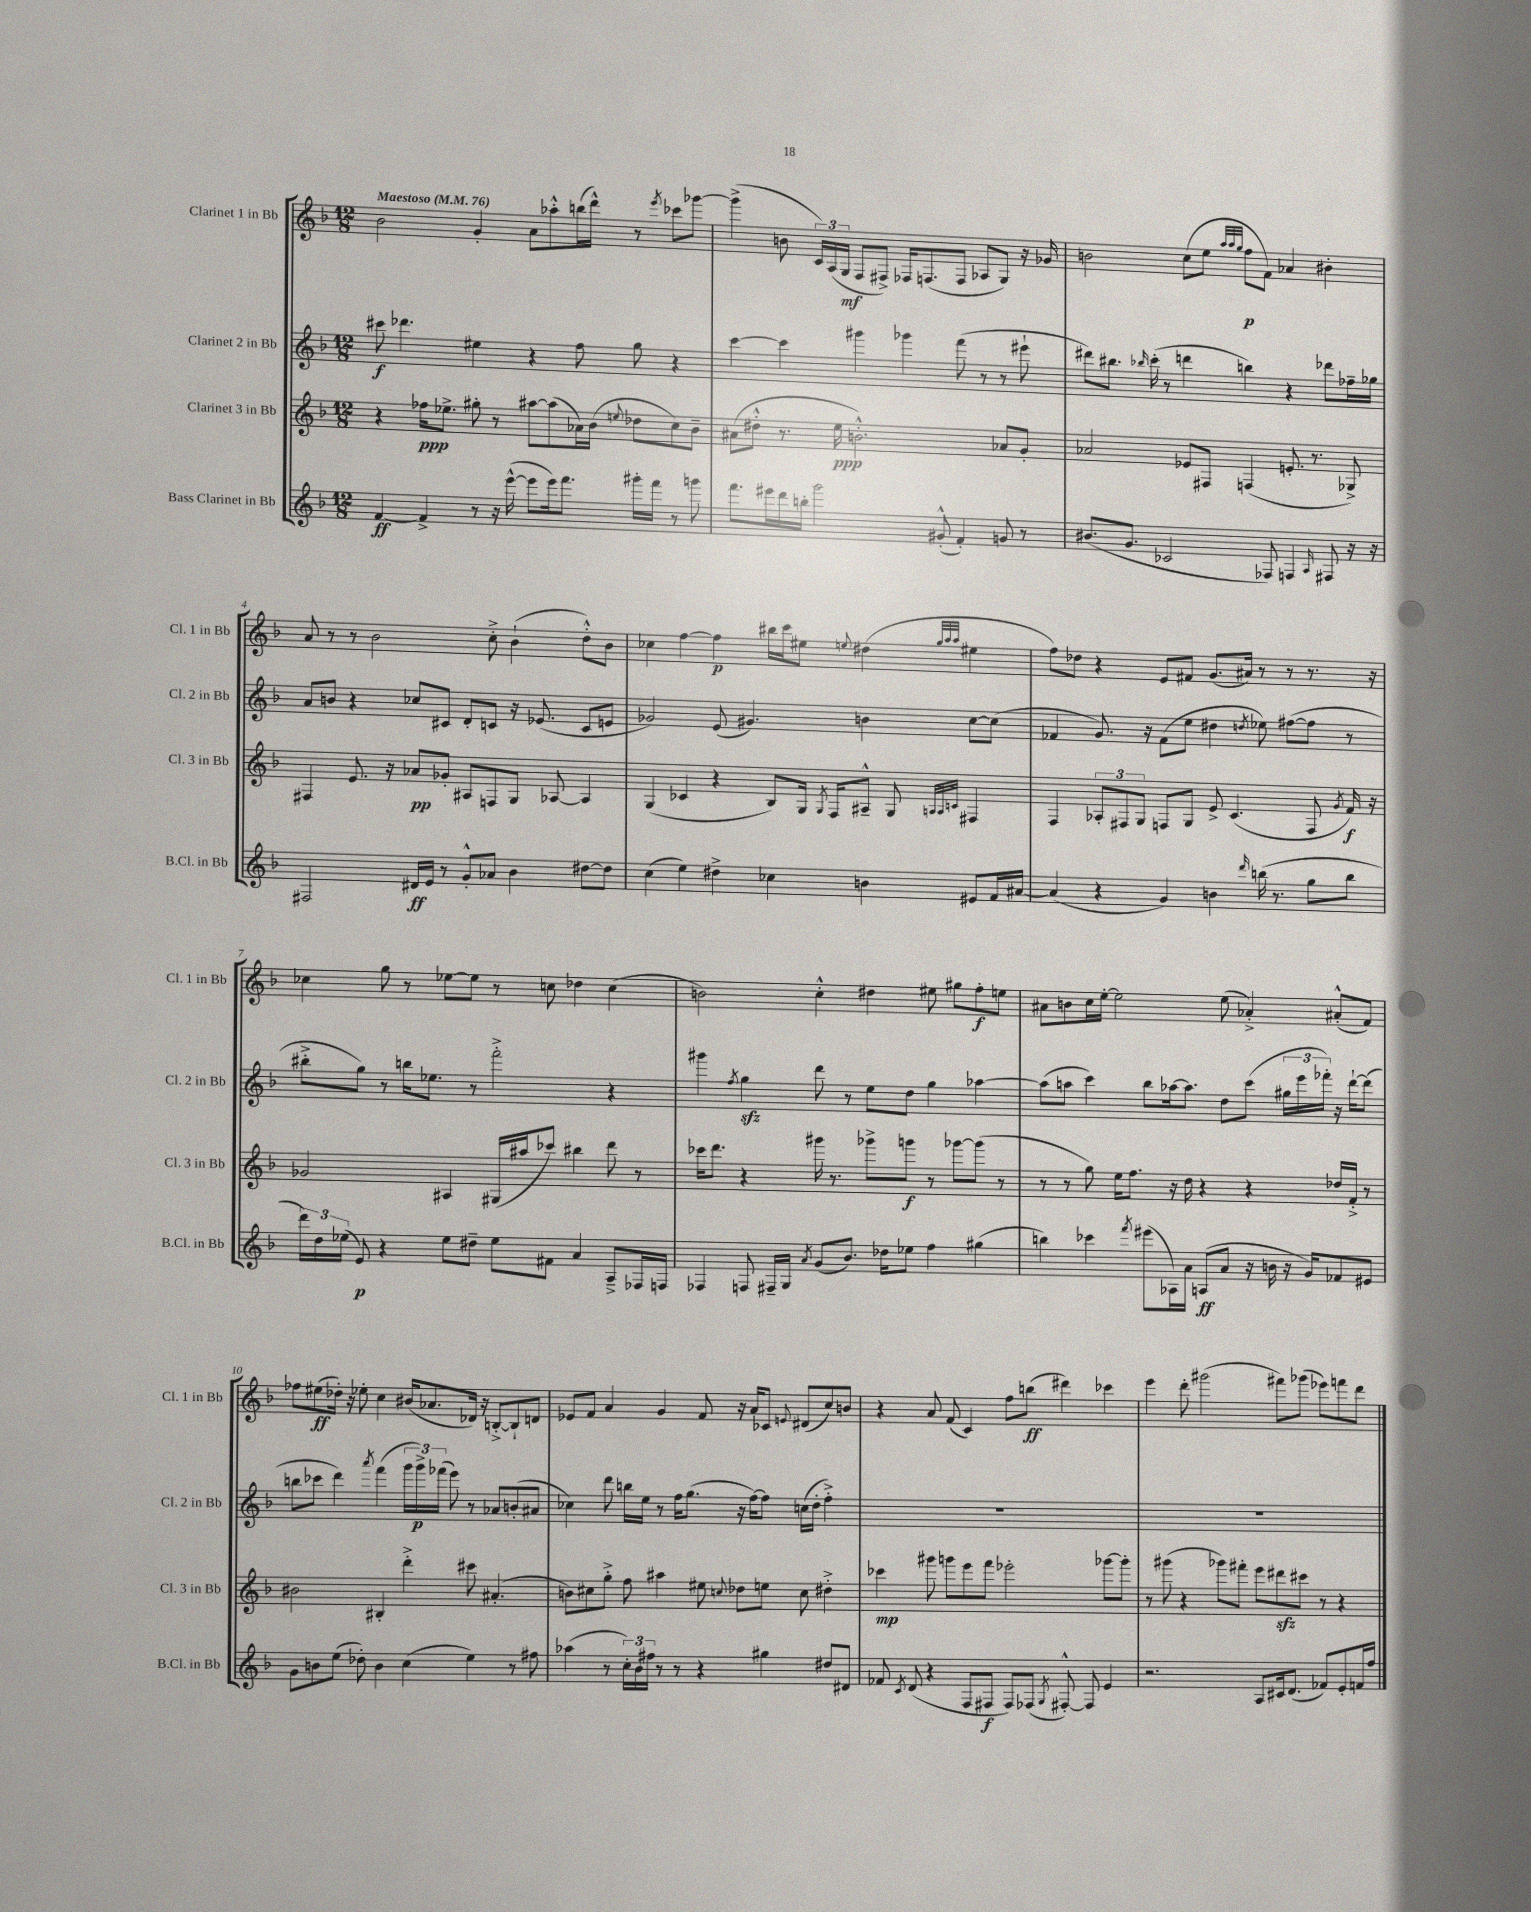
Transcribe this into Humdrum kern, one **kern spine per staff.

**kern	**kern	**kern	**kern
*staff4	*staff3	*staff2	*staff1
*clefG2	*clefG2	*clefG2	*clefG2
*k[b-]	*k[b-]	*k[b-]	*k[b-]
*M12/8	*M12/8	*M12/8	*M12/8
*MM76	*MM76	*MM76	*MM76
[4f	4r	8ccc#	2b-
.	.	4.ddd-	.
4f^]	16ff-	.	.
.	8.ee-^	.	.
8r	8gg#'	4ee#	4g'
16r	8r	.	.
([16eee^^	.	.	.
8eee]	[8aa#	4r	8a
16eee)	(8aa#]	.	8aa-'^^
8.fff	.	.	.
.	16a-)	8ff	(16bb
.	(16b-	.	16ddd^^)
.	8qqee	.	.
16ggg#'	8dd-	8gg	8r
16fff	.	.	.
.	.	.	8qeee
8r	8cc)	4r	8ccc-
8ggg	8b-~	.	[8ggg-
=	=	=	=
8.fff	(8a#	[4ccc	(4ggg-^]
.	8dd#'^^	.	.
16eee#	.	.	.
16ddd	8.r	4ccc]	8b
16bb'	.	.	.
2ggg	.	.	24c)
.	.	.	(24A
.	16ee	.	.
.	.	.	24G
.	2.b'^^)	4ggg#	8F
.	.	.	8F#^)
.	.	4ggg-	16F-
.	.	.	(8.F
(8g#'^^	.	.	.
4f')	.	(8fff	8F
.	.	8r	8A-
8g	8a-	8r	8G)
8r	8g'	8eee#`	16r
.	.	.	16g-
=	=	=	=
(8.b#	2a-	8ddd#)	2b
.	.	8.bb#	.
8.g	.	.	.
.	.	16qqbb-	.
.	.	(16ccc'	.
2c-	.	8r	.
.	8e-	4ddd	(8cc
.	8F#	.	8ee
.	.	.	32qqaa
.	.	.	32qqaa
.	.	.	32qqgg
.	(4F	4bb)	8ff
8F-)	.	.	8f)
4F	8.e'	4r	4a-
.	8.r	.	.
16qqA	.	.	.
8F#	.	8ddd-	4b#'
16r	8G-^)	16ff-~	.
16r	.	16gg-	.
=	=	=	=
2F#	4F#	8a	8a
.	.	8b	8r
.	8.e	4r	8r
.	.	.	2b-
.	16r	.	.
16d#	8a-	8cc-	.
16e	.	.	.
8r	8g-'	8c#	.
8g'^^	8A#	8d'	.
8a-	8F	8c	8cc'^
4b-	8G	16r	(4b-`
.	.	(8.e-	.
.	[8A-	.	.
[8dd#	4A-]	8c	8dd'^^)
8dd#]	.	8e	8b-
=	=	=	=
(4cc	(4G	2g-)	4cc-
4ee)	4c-	.	[4ff
4dd#^	4r	(8e	4ff]
.	.	4.g#)	.
4cc-	8B-)	.	16bb#
.	.	.	16ccc
.	16G	.	8ee#
.	8qG	.	.
.	16F	.	.
.	.	.	8qqee
4b	8A#~^^	4b	(4dd#
.	8G	.	.
.	32qqA	.	32qqgg
.	32qqA	.	32qqaa
.	32qqc	.	32qqaa
8e#	4F#	[8cc	4ee#
16f	.	(8cc]	.
[16a#	.	.	.
=	=	=	=
(4a#]	4F	4f-	8ff)
.	.	.	8dd-
4r	12A-'	8.g)	4r
.	12F#	.	.
.	12G	.	.
.	.	16r	.
4g)	8F	(8f-	8e
.	8G	8ee	8f#
4b	8e^	4dd#	(8.g
.	(4.c	.	.
.	.	.	16a#)
16qqddd	.	8qdd	.
(16bb	.	8ee-)	8r
8.r	.	.	.
.	.	([8ff#	8r
8gg	8F	8ff#]	8.r
.	8qg	.	.
8bb	16f)	8r	.
.	16r	.	16r
=	=	=	=
24ddd)	2g-	8bb#'^	4cc-
24dd	.	.	.
(24ee-	.	.	.
8e)	.	8gg)	.
4r	.	8r	8gg
.	.	16bb	8r
.	.	8.ee-	.
8ee-	4A#	.	[8ee-
8dd#~	.	8r	8ee-]
8ee-	(16G#	2fff'^	8r
.	16aa#	.	.
8f#	8ccc-)	.	8cc
4a	4bb#	.	4dd-
8A~^	8ddd	4r	(4cc
16F-	8r	.	.
16F	.	.	.
=	=	=	=
4F-	16ccc-	4ggg#	2b)
.	8.ddd	.	.
.	.	8qff	.
8F	4r	4gg	.
16F#~	.	.	.
16G	.	.	.
8qa	.	.	.
(8g	16ggg#	8ddd	4cc'^^
.	8.r	.	.
8.b-)	.	8r	.
.	8ggg-^	8ee	4dd#
16dd-	.	.	.
8ee-	8ggg	8dd	.
4ff	8r	4gg	8ee#
.	[8ggg-	.	8gg#
(4gg#	(8ggg-]	[4aa-	8ff'
.	8r	.	8ee
=	=	=	=
4bb)	8r	(8aa-]	8a#
.	8r	8aa	8b
4ccc-	8gg)	4ccc)	16cc
.	.	.	[16ee'
.	16ee	.	2ee]
.	8.ff	.	.
8qfff	.	.	.
(8eee#	.	8bb-	.
16A-)	16r	[16aa-	.
16a	16dd	8.aa-]	.
(8A	4r	.	.
8a	.	8dd	(8ee
16r	4r	(8ccc	4a-'^)
16b	.	.	.
16r	.	24gg#	.
.	.	24eee	.
16g)	.	.	.
.	.	24fff-')	.
8f-	16dd-	16r	(8a#'^^
.	16f'^	[16ddd`	.
8e#	8r	(8ddd]	8f)
=	=	=	=
8g	2b#	8bb	8ff-
8b	.	8ccc-	(8ee#
(8ee	.	4ddd)	16dd-')
.	.	.	16r
8dd-')	.	.	8ee-'
.	.	8qaaa	.
4b	4B#'	(4fff	4cc
(4cc	4ddd'^	24ggg	(16b#
.	.	24ggg^)	.
.	.	.	8.a-
.	.	(24fff-	.
.	.	8eee)	.
4ee)	8ccc#	8r	16d-)
.	.	.	16r
.	(4.a#'	8a-	[8B'^
8r	.	(8b'	8B`]
8ff#	.	8a#	8d
=	=	=	=
(4aa-	8b)	4cc-)	8e-
.	8cc#	.	8f
8r	8gg'^	8ddd	4a
24cc')	8ff	16bb	.
24b-	.	.	.
.	.	16ee	.
24ff#	.	.	.
8r	4aa#	8r	4g
8r	.	16ff	.
.	.	(8.gg	.
4r	8ee#	.	8f
.	8qqcc	.	.
.	8dd-	16r	16r
.	.	[16ff)	16a
4gg#	8ee	8ff]	8c-
.	.	.	8qqe
.	8cc	(16cc	(8d#
.	.	16dd'	.
8dd#	4dd#'^	4ff'^)	8cc)
8d#	.	.	8b
=	=	=	=
8f-	4ccc-	1.r	4r
8qc	.	.	.
(8d	.	.	.
4r	8ggg#	.	8a
.	8ggg	.	(8f
8F	8eee	.	4c)
8F#	8fff	.	.
8F#)	2eee-'	.	8ff
(8F-	.	.	(8bb
8qG	.	.	.
[8F#'^^)	.	.	4ddd#)
8F#]	.	.	.
4e	[8ggg-	.	4ccc-
.	8ggg-']	.	.
=	=	=	=
2.r	8r	1.r	4eee
.	(8ggg#	.	.
.	4r	.	8ddd'
.	.	.	(2ggg#
.	8ggg-)	.	.
.	8fff#'	.	.
8A	8eee	.	.
16c#	8ddd#	.	8fff#)
(8.d	.	.	.
.	8ccc#	.	(8ggg-
8f-)	8r	.	8eee-)
8e'	4r	.	8fff
16f	.	.	8ddd
16ff	.	.	.
==	==	==	==
*-	*-	*-	*-
